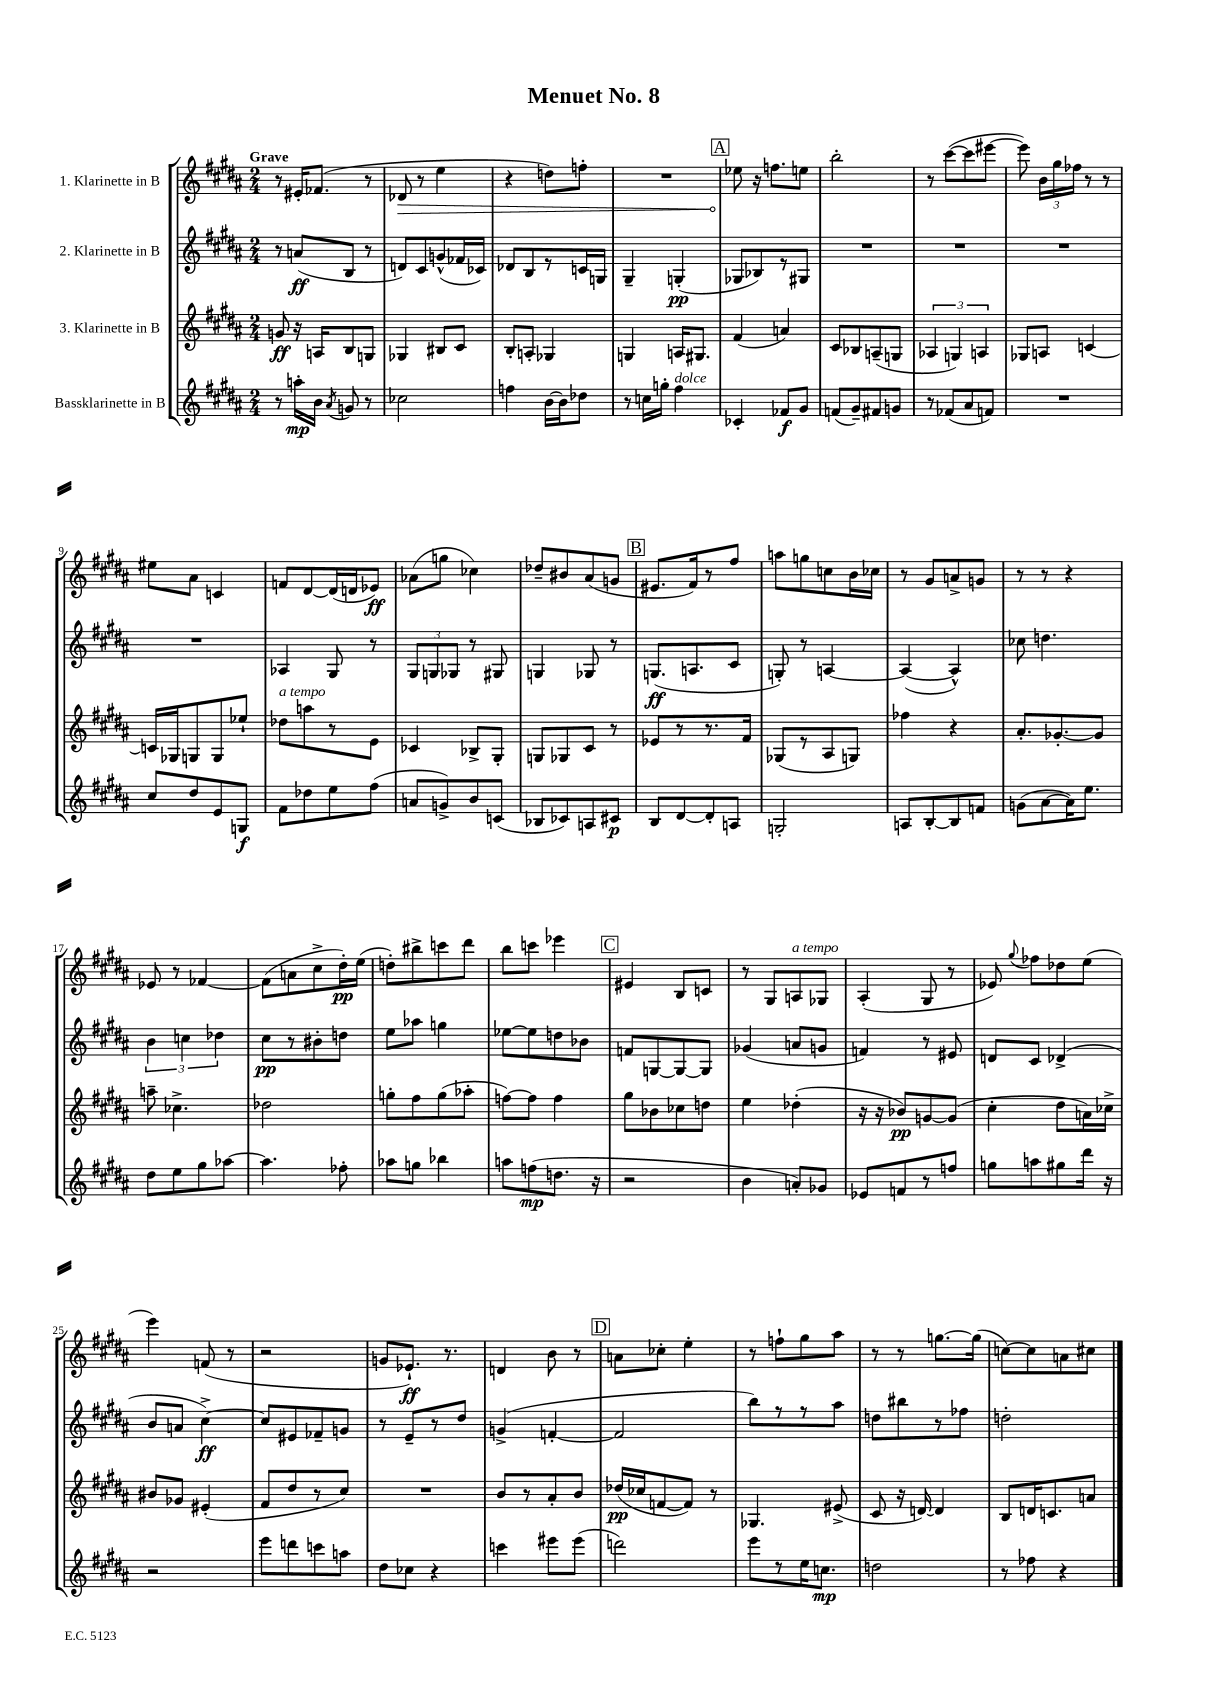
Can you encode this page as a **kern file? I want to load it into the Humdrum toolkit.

**kern	**dynam	**kern	**dynam	**kern	**dynam	**kern	**dynam
*part4	*part4	*part3	*part3	*part2	*part2	*part1	*part1
*staff4	*staff4	*staff3	*staff3	*staff2	*staff2	*staff1	*staff1
*I"Bassklarinette in B	*	*I"3. Klarinette in B	*	*I"2. Klarinette in B	*	*I"1. Klarinette in B	*
*clefG2	*	*clefG2	*	*clefG2	*	*clefG2	*
*k[f#c#g#d#a#]	*	*k[f#c#g#d#a#]	*	*k[f#c#g#d#a#]	*	*k[f#c#g#d#a#]	*
*M2/4	*	*M2/4	*	*M2/4	*	*M2/4	*
=1	=1	=1	=1	=1	=1	=1	=1
!	!	!	!	!	!	!LO:TX:a:B:t=Grave	!
8r	.	8gn/	ff	8r	.	8r	.
16aan'\LL	mp	16r	.	(8an/L	ff	16e#X'/KL	.
16b\JJ	.	16An/KL	.	.	.	(8.f-X/J	.
8qa#/	.	.	.	.	.	.	.
8gn/	.	8B/	.	8B/J	.	.	.
8r	.	8Gn/J	.	8r	.	8r	.
=2	=2	=2	=2	=2	=2	=2	=2
!	!	!	!	!	!	!	!LO:HP:b
2cc-X\	.	4G-X/	.	8dn/L)	.	8d-X/	>
.	.	.	.	8c#/	.	8r	.
.	.	8B#X/L	.	(8gn^^/	.	4ee\	.
.	.	8c#/J	.	16f-X/L	.	.	.
.	.	.	.	16c-X/JJ)	.	.	.
=3	=3	=3	=3	=3	=3	=3	=3
4ffn\	.	8B'/L	.	8d-X/L	.	4r	.
.	.	8An'/J	.	8B/	.	.	.
[16b\LL	.	4G-X/	.	8r	.	8ddn\L)	.
16b\J]	.	.	.	.	.	.	.
8dd-X\J	.	.	.	16cn/L	.	8ffn'\J	.
.	.	.	.	16Gn/JJ	.	.	.
=4	=4	=4	=4	=4	=4	=4	=4
8r	.	4Gn/	.	4G#~/	.	2r	.
16ccn\LL	.	.	.	.	.	.	.
16ggn'\JJ	.	.	.	.	.	.	.
!LO:TX:a:i:t=dolce	!	!	!	!	!	!	!
4ff#\	.	16An/KL	.	(4Gn'/	pp	.	.
.	.	8.G#X/J	.	.	.	.	.
!!LO:REH:place=s1:t=A
=5	=5	=5	=5	=5	=5	=5	=5
4c-X'/	.	(4f#/	.	8G-X/L	.	8ee-X\	.
.	.	.	.	8B-X/)	.	16r	]
.	.	.	.	.	.	8.ffn\L	.
8f-X/L	f	4an/)	.	8r	.	.	.
8g#/J	.	.	.	8G#X/J	.	8een\J	.
=6	=6	=6	=6	=6	=6	=6	=6
(8fn/L	.	8c#/L	.	2r	.	2bb'\	.
8g#~/)	.	8B-X/	.	.	.	.	.
8f#X/	.	(8An~/	.	.	.	.	.
8gn/J	.	8Gn/J	.	.	.	.	.
=7	=7	=7	=7	=7	=7	=7	=7
8r	.	6A-X/	.	2r	.	8r	.
(8f-X/L	.	.	.	.	.	([8ccc#\L	.
.	.	6Gn/)	.	.	.	.	.
8a#/	.	.	.	.	.	8ccc#\]	.
.	.	6An/	.	.	.	.	.
8fn/J)	.	.	.	.	.	[8eee#X\J	.
=8	=8	=8	=8	=8	=8	=8	=8
2r	.	8G-X/L	.	2r	.	8eee#\])	.
.	.	8An/J	.	.	.	24b\LL	.
.	.	.	.	.	.	24gg#\	.
.	.	.	.	.	.	24ff-X\JJ	.
.	.	[4cn/	.	.	.	8r	.
.	.	.	.	.	.	8r	.
!!LO:LB:g=z
=9	=9	=9	=9	=9	=9	=9	=9
8cc#/L	.	16cn/LL]	.	2r	.	8ee#X\L	.
.	.	16G-X/J	.	.	.	.	.
8dd#/	.	8Gn/	.	.	.	8a#\J	.
8e/	.	8G/	.	.	.	4cn/	.
8Gn/J	f	8ee-X`/J	.	.	.	.	.
=10	=10	=10	=10	=10	=10	=10	=10
!	!	!LO:TX:a:i:t=a tempo	!	!	!	!	!
8f#\L	.	8dd-X\L	.	4A-X/	.	8fn/L	.
8dd-X\	.	8aan\	.	.	.	[8d#/	.
8ee\	.	8r	.	8G#/	.	(16d#/L]	.
.	.	.	.	.	.	16dn/J	.
(8ff#\J	.	8e\J	.	8r	.	8e-X/J)	ff
=11	=11	=11	=11	=11	=11	=11	=11
8an/L	.	4c-X/	.	12G#/L	.	(8a-X\L	.
.	.	.	.	12Gn/	.	.	.
8gn^/)	.	.	.	.	.	8ggn\J	.
.	.	.	.	12G-X/J	.	.	.
8b/	.	8B-X^/L	.	8r	.	4cc-X\)	.
(8cn/J	.	8G#'/J	.	8G#X/	.	.	.
=12	=12	=12	=12	=12	=12	=12	=12
8B-X/L	.	8Gn/L	.	4Gn/	.	8dd-X~/L	.
8c-X/)	.	8G-X/	.	.	.	8b#X/	.
8An/	.	8c#/J	.	8G-X/	.	(8a#/	.
8c#X/J	p	8r	.	8r	.	8gn/J	.
!!LO:REH:place=s1:t=B
=13	=13	=13	=13	=13	=13	=13	=13
8B/L	.	8e-X/L	.	(8.Gn/L	ff	8.e#X/L	.
[8d#/	.	8r	.	.	.	.	.
.	.	.	.	8.An/	.	16f#/k)	.
8d#'/]	.	8.r	.	.	.	8r	.
8An/J	.	.	.	8c#/J	.	8ff#/J	.
.	.	16f#/Jk	.	.	.	.	.
=14	=14	=14	=14	=14	=14	=14	=14
2Gn'/	.	(8G-X/L	.	8Gn'/)	.	8aan\L	.
.	.	8r	.	8r	.	8ggn\	.
.	.	8A#/	.	[4An/	.	8ccn\	.
.	.	8Gn/J)	.	.	.	16b\L	.
.	.	.	.	.	.	16cc-X\JJ	.
=15	=15	=15	=15	=15	=15	=15	=15
8An/L	.	4ff-X\	.	(4A/_	.	8r	.
[8B'/	.	.	.	.	.	8g#/L	.
8B/]	.	4r	.	4A^^/])	.	8an^/	.
8fn/J	.	.	.	.	.	8gn/J	.
=16	=16	=16	=16	=16	=16	=16	=16
(8gn\L	.	8.a#'/L	.	8cc-X\	.	8r	.
[8a#\	.	.	.	4.ddn\	.	8r	.
.	.	[8.g-X'/	.	.	.	.	.
16a#\K])	.	.	.	.	.	4r	.
8.ee\J	.	.	.	.	.	.	.
.	.	8g-/J]	.	.	.	.	.
!!LO:LB:g=z
=17	=17	=17	=17	=17	=17	=17	=17
8dd#\L	.	8aan~\	.	6b\	.	8e-X/	.
8ee\	.	4.cc-X^\	.	.	.	8r	.
.	.	.	.	6ccn\	.	.	.
8gg#\	.	.	.	.	.	[4f-X/	.
.	.	.	.	6dd-X\	.	.	.
[8aa-X\J	.	.	.	.	.	.	.
=18	=18	=18	=18	=18	=18	=18	=18
4.aa-\]	.	2dd-X\	.	8cc#\L	pp	(8f-\L]	.
.	.	.	.	8r	.	8an\	.
.	.	.	.	8b#X'\	.	8cc#^\	.
8ff-X'\	.	.	.	8ddn\J	.	16dd#'\L)	pp
.	.	.	.	.	.	(16ee\JJ	.
=19	=19	=19	=19	=19	=19	=19	=19
8aa-X\L	.	8ggn'\L	.	8ee\L	.	8ddn'\L)	.
8ggn\J	.	8ff#\	.	8aa-X\J	.	8bb#X^\	.
4bb-X\	.	(8gg\	.	4ggn\	.	8cccn\	.
.	.	8aa-X'\J	.	.	.	8ddd#\J	.
=20	=20	=20	=20	=20	=20	=20	=20
8aan\L	.	[8ffn\L)	.	[8ee-X\L	.	8bb\L	.
(8ffn\	mp	8ff\J]	.	8ee-\]	.	8cccn\J	.
8.ddn\J	.	4ff\	.	8ddn\	.	4eee-X\	.
.	.	.	.	8b-X\J	.	.	.
16r	.	.	.	.	.	.	.
!!LO:REH:place=s1:t=C
=21	=21	=21	=21	=21	=21	=21	=21
2r	.	8gg#\L	.	8fn/L	.	4e#X/	.
.	.	8b-X\	.	[8Gn/	.	.	.
.	.	8cc-X\	.	8G/_	.	8B/L	.
.	.	8ddn\J	.	8G/J]	.	8cn/J	.
=22	=22	=22	=22	=22	=22	=22	=22
4b\	.	4ee\	.	(4g-X/	.	8r	.
.	.	.	.	.	.	8G#/L	.
!	!	!	!	!	!	!LO:TX:a:i:t=a tempo	!
8an'/L)	.	(4dd-X'\	.	8an/L	.	8An/	.
8g-X/J	.	.	.	8gn/J	.	8G-X/J	.
=23	=23	=23	=23	=23	=23	=23	=23
8e-X/L	.	16r	.	4fn/)	.	(4A#'/	.
.	.	16r	.	.	.	.	.
8fn/	.	8b-X/L)	pp	.	.	.	.
8r	.	[8gn/	.	8r	.	8G#/	.
8ffn/J	.	(8g/J]	.	8e#X/	.	8r	.
=24	=24	=24	=24	=24	=24	=24	=24
8ggn\L	.	4cc#'\	.	8dn/L	.	8e-X/)	.
.	.	.	.	.	.	8qqgg#/	.
8aan\	.	.	.	8c#/J	.	8ff-X\L	.
8gg#X\	.	8dd#\L	.	(4d-X^/	.	8dd-X\	.
16ddd#\Jk	.	16an\L)	.	.	.	(8ee\J	.
16r	.	16cc-X^\JJ	.	.	.	.	.
!!LO:LB:g=z
=25	=25	=25	=25	=25	=25	=25	=25
2r	.	8b#X/L	.	8b/L	.	4eee\)	.
.	.	8g-X/J	.	8an/J	.	.	.
.	.	(4e#X'/	.	[4cc#^\)	ff	(8fn/	.
.	.	.	.	.	.	8r	.
=26	=26	=26	=26	=26	=26	=26	=26
8eee\L	.	8f#/L	.	8cc#/L]	.	2r	.
8dddn\	.	8dd#/	.	8e#X/	.	.	.
8cccn\	.	8r	.	8f-X~/	.	.	.
8aan\J	.	8cc#/J)	.	8gn/J	.	.	.
=27	=27	=27	=27	=27	=27	=27	=27
8dd#\L	.	2r	.	8r	.	8gn/L	.
8cc-X\J	.	.	.	8e~/L	.	8.e-X`/J)	ff
4r	.	.	.	8r	.	.	.
.	.	.	.	.	.	8.r	.
.	.	.	.	8dd#/J	.	.	.
=28	=28	=28	=28	=28	=28	=28	=28
4cccn\	.	8b/L	.	(4gn^/	.	4dn/	.
.	.	8r	.	.	.	.	.
8eee#X\L	.	8a#'/	.	[4fn'/	.	8b\	.
(8eee#\J	.	8b/J	.	.	.	8r	.
!!LO:REH:place=s1:t=D
=29	=29	=29	=29	=29	=29	=29	=29
2dddn\)	.	(16dd-X/LL	pp	2f/]	.	8an\L	.
.	.	16cc-X/J	.	.	.	.	.
.	.	[8fn/	.	.	.	8cc-X'\J	.
.	.	8f/J])	.	.	.	4ee'\	.
.	.	8r	.	.	.	.	.
=30	=30	=30	=30	=30	=30	=30	=30
8eee\L	.	4.G-X/	.	8bb\L)	.	8r	.
8r	.	.	.	8r	.	8ffn`\L	.
16ee\K	.	.	.	8r	.	8gg#\	.
8.ccn\J	mp	.	.	.	.	.	.
.	.	(8e#X^/	.	8aa#\J	.	8aa#\J	.
=31	=31	=31	=31	=31	=31	=31	=31
2ddn\	.	8c#/	.	8ddn\L	.	8r	.
.	.	16r	.	8bb#X\	.	8r	.
.	.	[16dn/)	.	.	.	.	.
.	.	4d/]	.	8r	.	[8.ggn\L	.
.	.	.	.	8ff-X\J	.	.	.
.	.	.	.	.	.	(16gg\Jk]	.
=32	=32	=32	=32	=32	=32	=32	=32
8r	.	8B/L	.	2ddn'\	.	[8ccn\L)	.
8ff-X\	.	16dn/K	.	.	.	8cc\]	.
.	.	8.cn/	.	.	.	.	.
4r	.	.	.	.	.	8an\	.
.	.	8an/J	.	.	.	8cc#X\J	.
==	==	==	==	==	==	==	==
*-	*-	*-	*-	*-	*-	*-	*-
